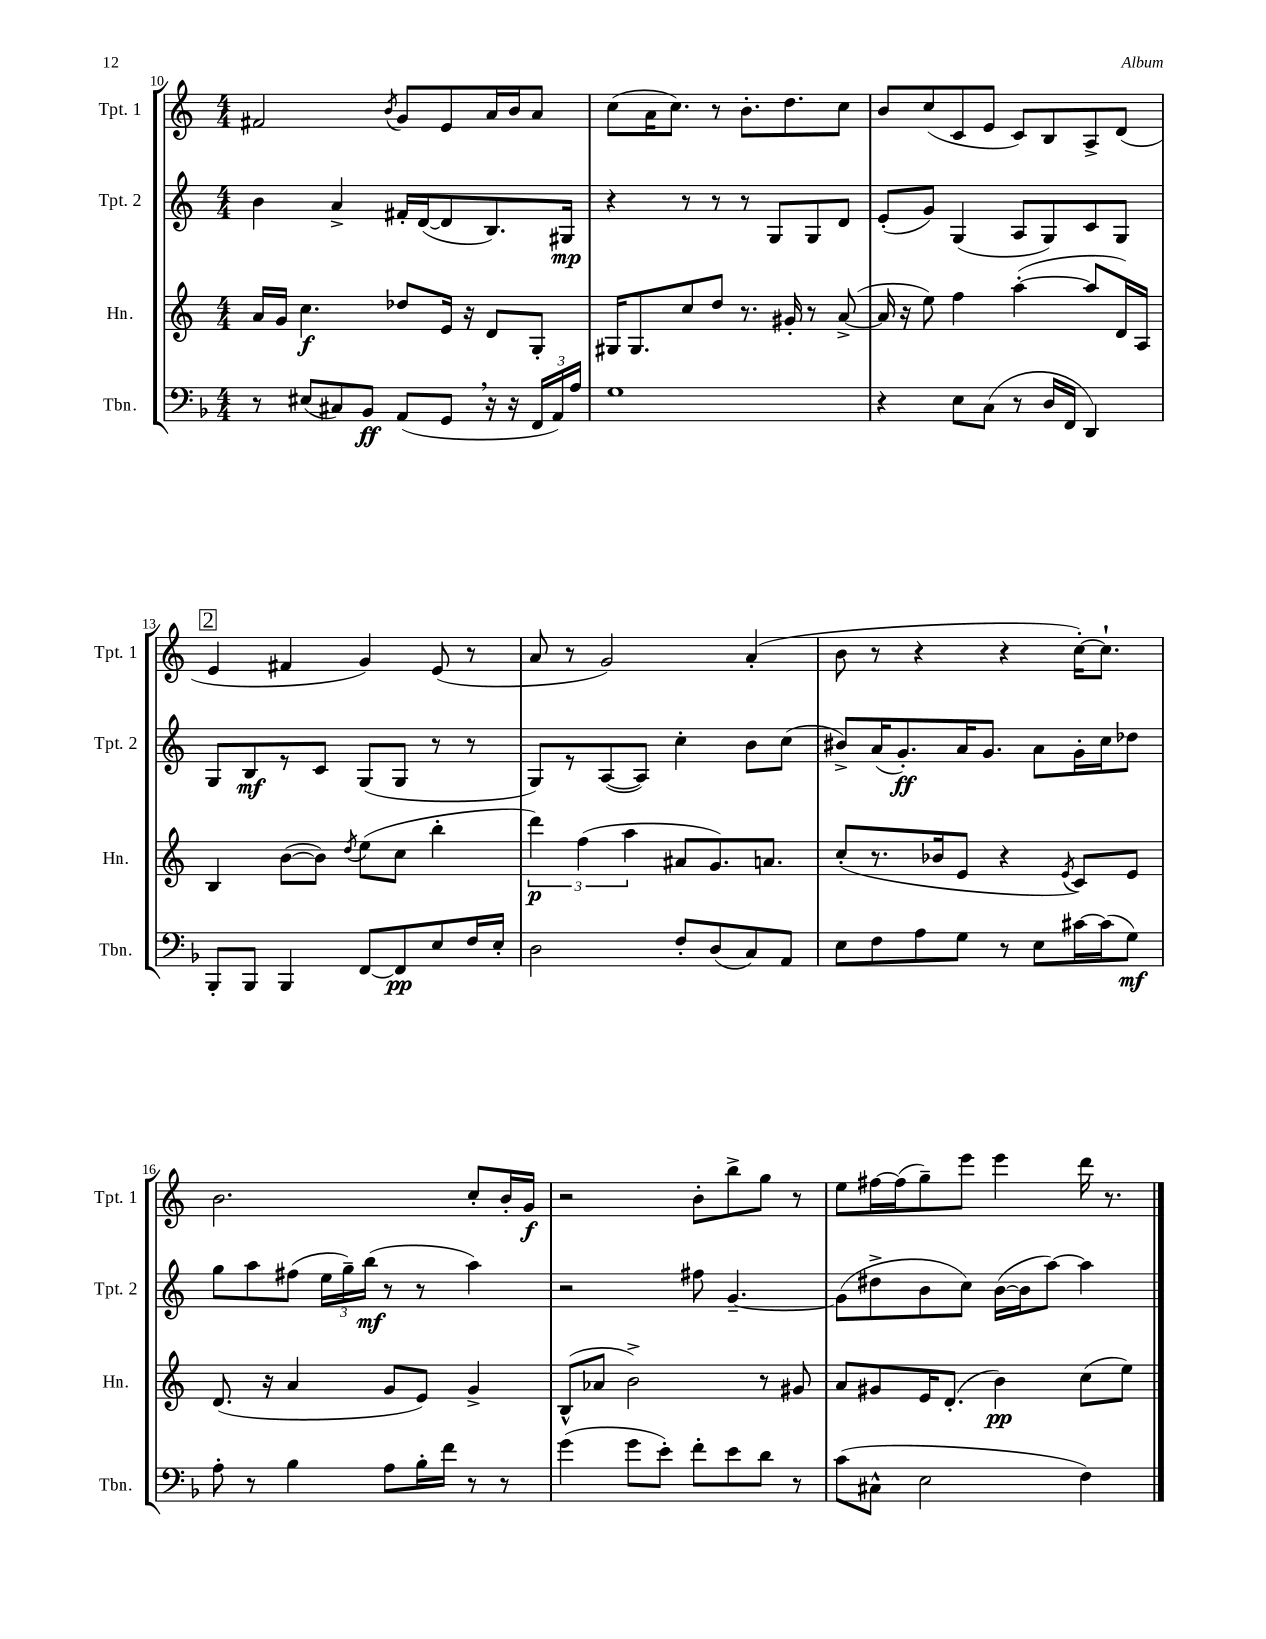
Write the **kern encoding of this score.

**kern	**kern	**kern	**kern
*staff4	*staff3	*staff2	*staff1
*clefF4	*clefG2	*clefG2	*clefG2
*k[b-]	*k[]	*k[]	*k[]
*M4/4	*M4/4	*M4/4	*M4/4
8r	16a	4b	2f#
.	16g	.	.
(8E#	4.cc	.	.
8C#)	.	4a^	.
8BB-	.	.	.
.	.	.	8qb
(8AA	8dd-	16f#'	8g
.	.	([16d	.
8GG	16e	8d]	8e
.	16r	.	.
16r	8d	8.B)	16a
16r	.	.	16b
24FF	8G'	.	8a
24AA)	.	.	.
.	.	16G#	.
24A	.	.	.
=	=	=	=
1G	16G#	4r	(8cc
.	8.G#	.	.
.	.	.	16a
.	.	.	8.cc)
.	8cc	8r	.
.	8dd	8r	8r
.	8.r	8r	8.b'
.	.	8G	.
.	16g#'	.	8.dd
.	8r	8G	.
.	([8a^	8d	8cc
=	=	=	=
4r	16a]	(8e'	8b
.	16r	.	.
.	8ee)	8g)	(8cc
8E	4ff	(4G	8c
(8C	.	.	8e
8r	([4aa'	8A	8c)
16D	.	8G)	8B
16FF	.	.	.
4DD)	8aa]	8c	8A^
.	16d)	8G	(8d
.	16A	.	.
=	=	=	=
8BBB-'	4B	8G	4e
8BBB-	.	8B	.
4BBB-	([8b	8r	4f#
.	8b])	8c	.
.	8qdd	.	.
[8FF	(8ee	(8G	4g)
8FF]	8cc	8G	.
8E	4bb'	8r	(8e
16F	.	8r	8r
16E'	.	.	.
=	=	=	=
2D	6ddd)	8G)	8a
.	.	8r	8r
.	(6ff	.	.
.	.	([8A	2g)
.	6aa	.	.
.	.	8A])	.
8F'	8a#	4cc'	.
(8D	8.g)	.	.
8C)	.	8b	(4a'
.	8.a	.	.
8AA	.	(8cc	.
=	=	=	=
8E	(8cc'	8b#^)	8b
8F	8.r	(16a	8r
.	.	8.g')	.
8A	.	.	4r
.	16b-	.	.
8G	8e	16a	.
.	.	8.g	.
8r	4r	.	4r
8E	.	8a	.
.	8qe	.	.
[16c#	8c)	16g'	[16cc')
(16c#]	.	16cc	8.cc`]
8G)	8e	8dd-	.
=	=	=	=
8A'	(8.d	8gg	2.b
8r	.	8aa	.
.	16r	.	.
4B-	4a	(8ff#	.
.	.	24ee	.
.	.	24gg~)	.
.	.	(24bb	.
8A	8g	8r	.
16B-'	8e)	8r	.
16f	.	.	.
8r	4g^	4aa)	8cc'
8r	.	.	16b'
.	.	.	16g
=	=	=	=
(4g	(8B^^	2r	2r
.	8a-	.	.
8g	2b^)	.	.
8e')	.	.	.
8f'	.	8ff#	8b'
8e	.	[4.g~	8bb^
8d	8r	.	8gg
8r	8g#	.	8r
=	=	=	=
(8c	8a	(8g]	8ee
8C#^^	8g#	8dd#^	[16ff#
.	.	.	(16ff#]
2E	16e	8b	8gg~)
.	(8.d'	.	.
.	.	8cc)	8eee
.	4b)	([16b	4eee
.	.	16b]	.
.	.	[8aa)	.
4F)	(8cc	4aa]	16ddd
.	.	.	8.r
.	8ee)	.	.
==	==	==	==
*-	*-	*-	*-
